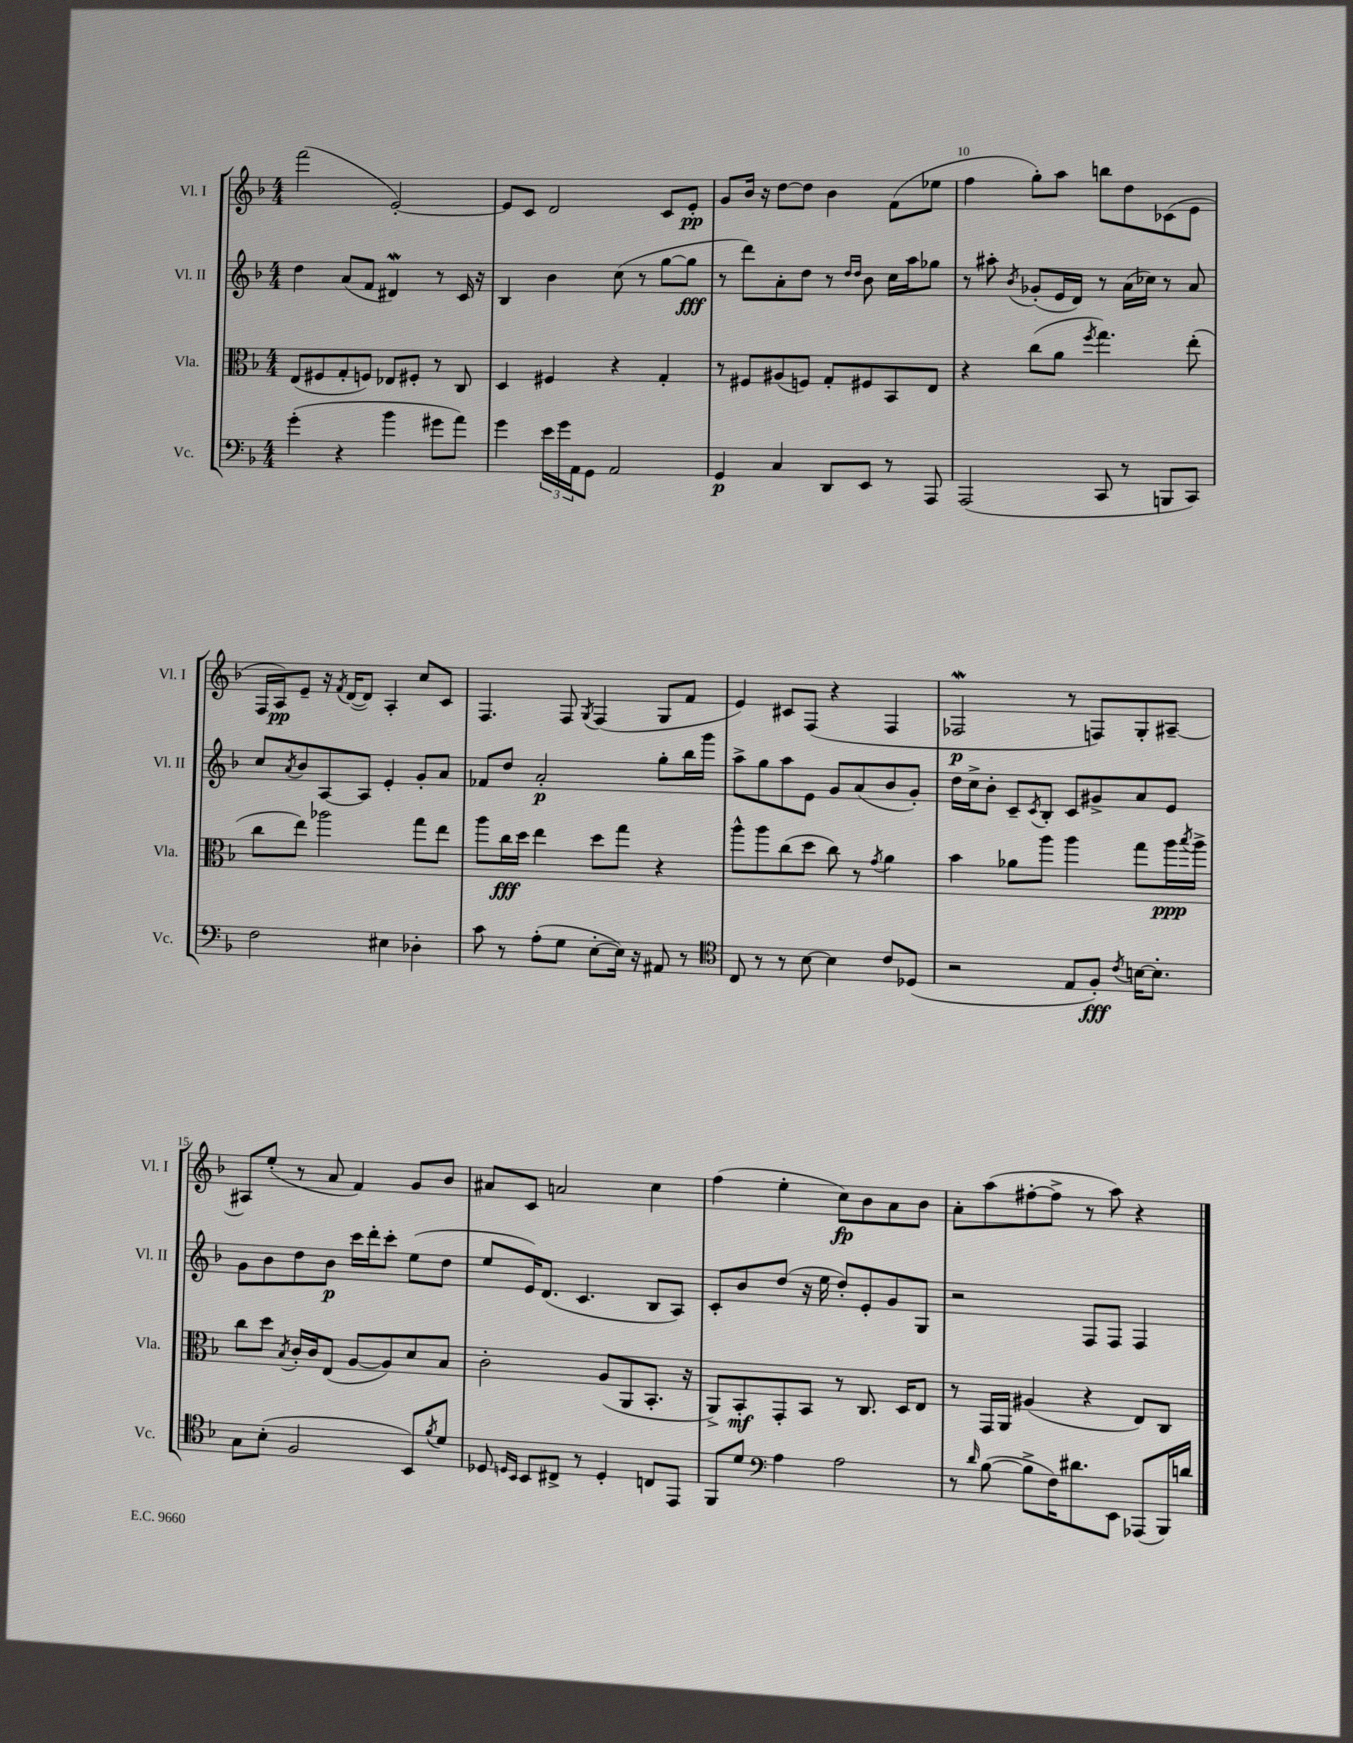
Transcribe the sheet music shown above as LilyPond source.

<<
\new StaffGroup <<
\new Staff = "s0" \with { instrumentName = "Vl. I" shortInstrumentName = "Vl. I" } {
    \clef treble \key f \major \numericTimeSignature \time 4/4
    f'''2( e'2~-.) |
    e'8 c'8 d'2 c'8 e'8-.\pp |
    g'8 bes'16 r16 d''8~ d''8 bes'4 f'8( ees''8 |
    f''4 g''8-.) a''8 b''8 d''8 ces'8( e'8 |
    f16 a16\pp) e'8-- r16 \acciaccatura { f'8 } d'16~( d'8) a4-. c''8 c'8 |
    f4. f8 \acciaccatura { g8 } f4( g8 f'8 |
    e'4) cis'8 f8( r4 f4 |
    fes2\mordent\p r8 f8) g8-. ais8~-- |
    ais8 e''8-.( r8 a'8 f'4) g'8 bes'8 |
    ais'8 c'8 a'2 c''4 |
    f''4( e''4-. c''8\fp) bes'8 a'8 bes'8 |
    a'8-. a''8( fis''8~-. fis''8-> r8 a''8) r4 \bar "|." |
}
\new Staff = "s1" \with { instrumentName = "Vl. II" shortInstrumentName = "Vl. II" } {
    \clef treble \key f \major \numericTimeSignature \time 4/4
    d''4 a'8( f'8 dis'4\mordent) r8 c'16 r16 |
    bes4 bes'4 c''8( r8 g''8~ g''8\fff |
    r8 d'''8) a'8-. d''8 r8 \grace { d''16 d''16 } bes'8 c''16 a''16 ges''8 |
    r8 ais''8-. \acciaccatura { bes'8 } ges'8-.( e'16 d'16) r8 a'16( ces''16) r8 a'8 |
    c''8 \acciaccatura { a'8 } bes'8 a8~ a8 e'4-. g'8-. a'8 |
    fes'8 d''8 a'2-.\p g''8-. bes''16 g'''16 |
    a''8-> g''8 a''8 e'8 g'8 a'8( bes'8 g'8-.) |
    d''16 c''16-> bes'8-. c'8-- \acciaccatura { c'8 } bes8-. c'8 gis'8-> a'8 e'8 |
    g'8 bes'8 d''8 bes'8\p c'''16 d'''16-. c'''8-. e''8( d''8 |
    e''8 e'16) d'8.( c'4. bes8 a8) |
    c'8-. bes'8 d''8( r16 e''16 d''8-.) e'8-. g'8 g8 |
    r2 f8 f8 f4 \bar "|." |
}
\new Staff = "s2" \with { instrumentName = "Vla." shortInstrumentName = "Vla." } {
    \clef alto \key f \major \numericTimeSignature \time 4/4
    e8( fis8 g8-. f8) ees8 fis8-. r8 c8 |
    d4 fis4 r4 g4-. |
    r8 fis8 ais8( f8) g8-. fis8 bes,8 e8 |
    r4 c''8( a'8 \acciaccatura { f''8 } g''4.) e''8-.( |
    c''8 e''8) aes''2 g''8 e''8 |
    a''8 c''16\fff d''16 e''4 d''8 g''8 r4 |
    a''8-^ a''8 c''8( d''8 c''8) r8 \acciaccatura { g'8 } a'4 |
    bes'4 aes'8 a''8 a''4 g''8 a''16\ppp \acciaccatura { bes''8 } a''16-> |
    c''8 d''8 \acciaccatura { bes8 } c'16-. c'16 e8( a8~ a8) d'8 bes8 |
    c'2-. a8( a,8 bes,8.-. r16 |
    a,8->) bes,8-.\mf g,8-. bes,8 r8 c8. d16 e8 |
    r8 g,16 a,16 ais4( r4 e8) c8 \bar "|." |
}
\new Staff = "s3" \with { instrumentName = "Vc." shortInstrumentName = "Vc." } {
    \clef bass \key f \major \numericTimeSignature \time 4/4
    g'4-.( r4 bes'4 gis'8 a'8) |
    g'4 \tuplet 3/2 { e'16 g'16 a,16 } g,8 a,2 |
    g,4\p c4 d,8 e,8 r8 a,,8 |
    a,,2( c,8 r8 b,,8 c,8) |
    f2 eis4 des4-. |
    c'8 r8 a8-.( g8 e8~-. e16) r16 ais,8 r8 |
    \clef tenor c8 r8 r8 bes8~ bes4 c'8 des8( |
    r2 e8 f8-.\fff) \acciaccatura { c'8 } b16~ b8.-. |
    g8 bes8-.( f2 bes,8) \acciaccatura { f'8 } d'8 |
    des8 \grace { d16 bes,16 } bes,8 cis8-> r8 d4-. c8 e,8 |
    f,8 d'8 \clef bass a4 a2 |
    r8 \grace { d'16 } bes8~( bes8-> f16) dis'8. e,8 aes,,8( bes,,16) d'16 \bar "|." |
}
>>
>>
\layout { \context { \Score currentBarNumber = #7 \override BarNumber.break-visibility = ##(#f #t #t) barNumberVisibility = #(every-nth-bar-number-visible 5) } }
